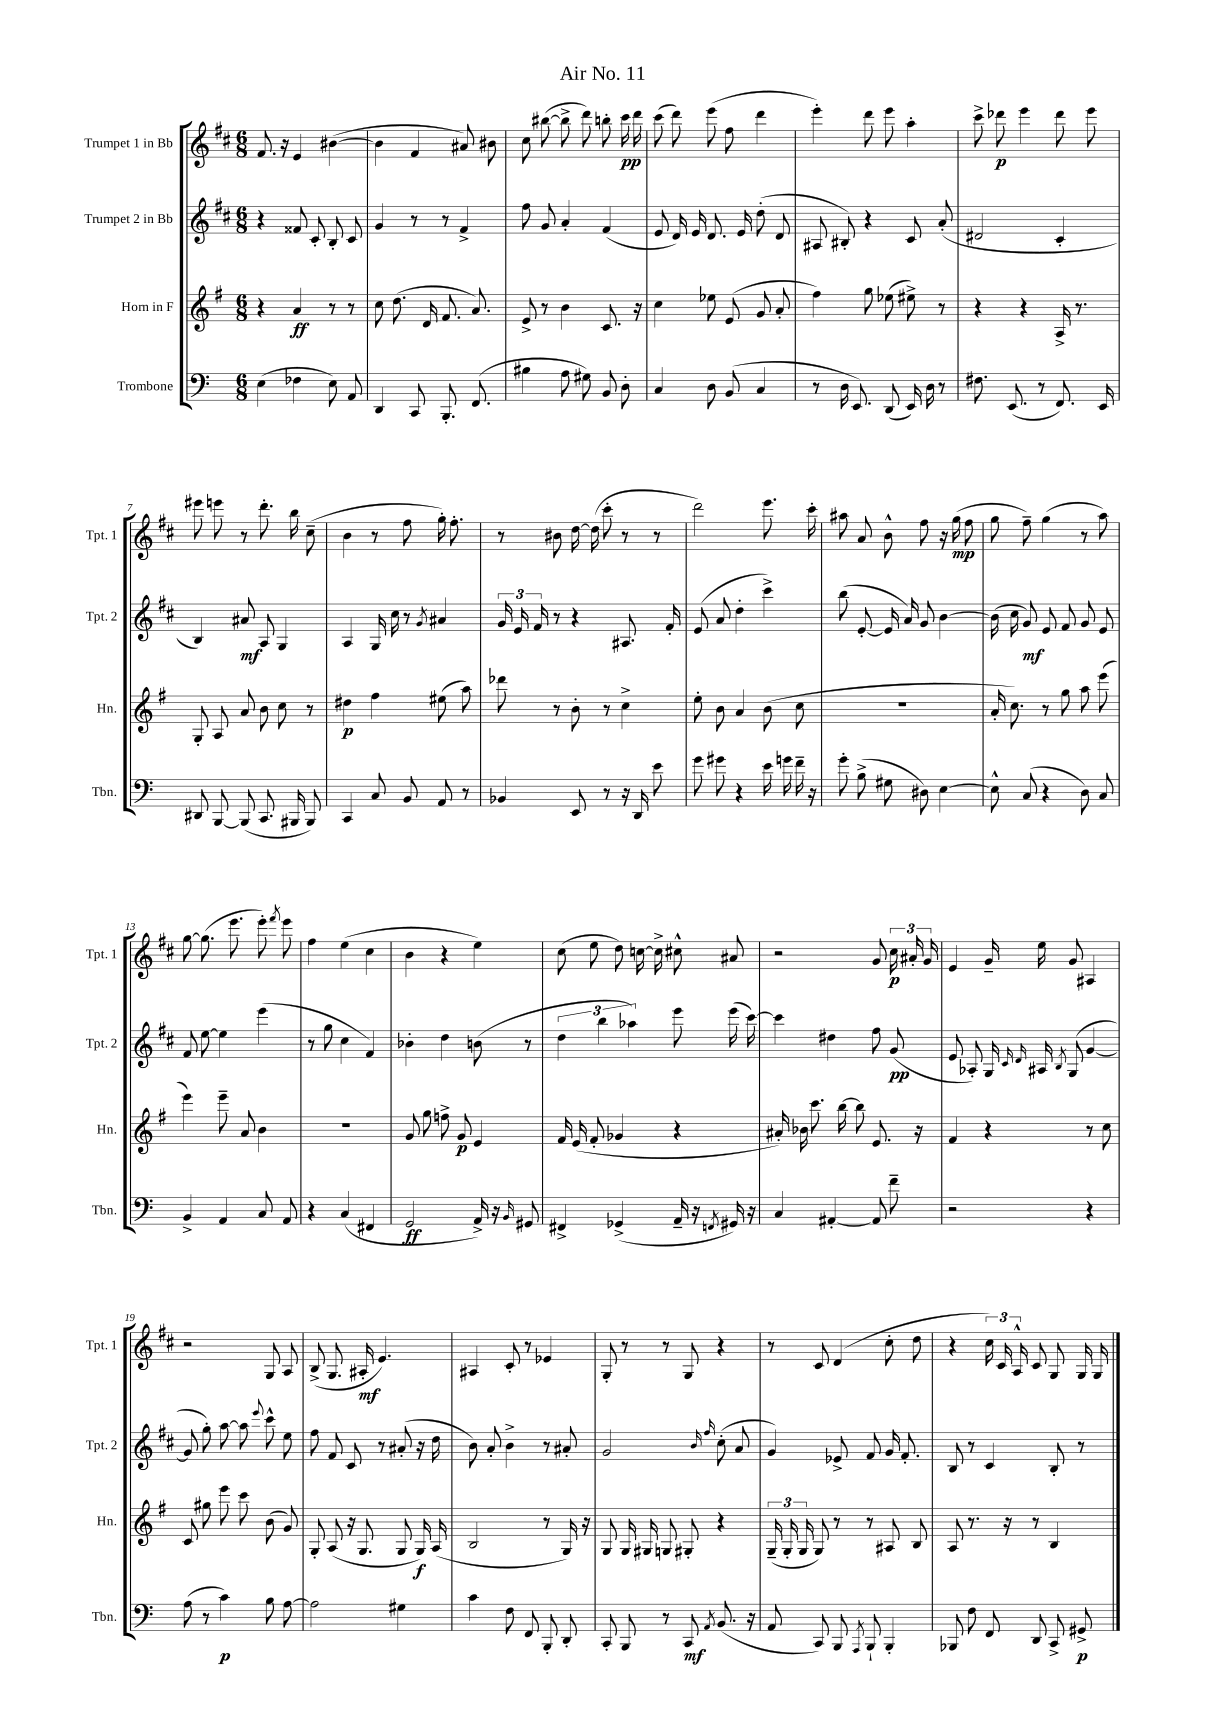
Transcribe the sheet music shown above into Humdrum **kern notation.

**kern	**kern	**kern	**kern
*staff4	*staff3	*staff2	*staff1
*clefF4	*clefG2	*clefG2	*clefG2
*k[]	*k[f#]	*k[f#c#]	*k[f#c#]
*M6/8	*M6/8	*M6/8	*M6/8
(4E\	4r	4r	8.f#/
.	.	.	16r
4F-\	4a/	8f##/	4e/
.	.	8c#'/	.
8E\)	8r	8B'/	([4b#\
8AA/	8r	8c#/	.
=	=	=	=
4DD/	8cc\	4g/	4b#\]
.	(8.dd\	.	.
8CC/	.	8r	4f#/
.	16d/	.	.
8.BBB'/	8.f#/	8r	.
.	.	4f#^/	8a#/)
(8.FF/	8.a/)	.	.
.	.	.	8b#\
=	=	=	=
4B#\	8e^/	8ff#\	8cc#\
.	8r	8g/	([8bb#\
8A\	4b\	4a'/	8bb#^\]
8G#\)	.	.	8ddd\)
8BB/	8.c/	(4f#/	8bb'\
8D'\	.	.	16ccc#\
.	16r	.	16ddd\
=	=	=	=
4C/	4cc\	8e/	(8ccc#\
.	.	16d/)	8ddd\)
.	.	16e/	.
8D\	8ee-\	8.d/	(8eee\
(8BB/	(8e/	.	8ff#\
.	.	16e/	.
4C/	8g/	(8dd'\	4ddd\
.	8a'/	8d/	.
=	=	=	=
8r	4ff#\)	8A#/	4eee'\)
16D\	.	8B#'/)	.
8.EE/)	.	.	.
.	8gg\	4r	8ddd\
(8DD/	(8ee-\	.	8eee\
16EE/)	8ee#^\)	8c#/	4aa'\
16D\	.	.	.
8r	8r	(8a'/	.
=	=	=	=
8.F#\	4r	2d#/	8ccc#^\
.	.	.	8ddd-\
(8.EE/	.	.	.
.	4r	.	4eee\
8r	.	.	.
8.FF/)	16A^/	4c#'/	8ddd-\
.	8.r	.	.
.	.	.	8eee\
16EE/	.	.	.
=	=	=	=
8DD#/	8G'/	4B/)	8eee#\
[8BBB/	8A/	.	8eee\
(8BBB/]	8a/	8a#/	8r
8.CC/	8b\	8A/	8.ddd'\
.	8cc\	4G/	.
16BBB#/	.	.	16bb\
8BBB#/)	8r	.	(8cc#~\
=	=	=	=
4CC/	4dd#\	4A/	4b\
8C/	4ff#\	16G/	8r
.	.	16cc#\	.
8BB/	.	8r	8ff#\
.	.	8qg/	.
8AA/	(8ee#\	4a#/	16gg'\)
.	.	.	8.ff#'\
8r	8aa\)	.	.
=	=	=	=
4BB-/	8ddd-\	24g/	8r
.	.	24e/	.
.	.	24f#/	.
.	8r	8r	8b#\
8EE/	8b'\	4r	[16dd\
.	.	.	(16dd\]
8r	8r	.	8ccc#'\
16r	4cc^\	8.A#/	8r
16DD/	.	.	.
8e\	.	.	8r
.	.	16f#'/	.
=	=	=	=
8g\	8ee'\	(8e/	2ddd\)
8g#\	8b\	8a/	.
4r	4a/	4dd'\	.
16e\	(8b\	4ccc#^\)	8.eee\
16g\	.	.	.
16f~\	8cc\	.	.
16r	.	.	16ccc#'\
=	=	=	=
8g'\	2.r	(8bb\	8aa#\
(8B^\	.	[8e'/	8a/
8G#\	.	16e/]	8b^^\
.	.	16a/)	.
8D#\)	.	8g/	8ff#\
[4E\	.	[4b\	16r
.	.	.	(16gg\
.	.	.	8ff#\
=	=	=	=
8E^^\]	16a'/	(16b\]	8gg\
.	8.cc\)	16cc#\	.
(8C/	.	8g/)	8ff#~\)
4r	8r	8e/	(4gg\
.	8gg\	8f#/	.
8D\)	8aa\	8g/	8r
8C/	(8eee\	8e/	8aa\)
=	=	=	=
4BB^/	4eee\)	8f#/	[8gg\
.	.	[8ee\	(8.gg\]
4AA/	8eee~\	4ee\]	.
.	.	.	8.eee\
.	8a/	.	.
8C/	4b\	(4eee\	8eee'\)
.	.	.	8qfff#/
8AA/	.	.	8eee\
=	=	=	=
4r	2.r	8r	4ff#\
.	.	8gg\	.
(4C/	.	4cc#\	(4ee\
4FF#/	.	4f#/)	4cc#\
=	=	=	=
2GG/	8g/	4b-'\	4b\
.	8gg\	.	.
.	8ff^\	4dd\	4r
.	8g/	.	.
16AA^/)	4e/	(8b\	4ee\)
16r	.	.	.
16qqBB/	.	.	.
8GG#/	.	8r	.
=	=	=	=
4FF#^/	16f#/	6dd\	(8cc#\
.	(16e/	.	.
.	8f#'/	.	8ee\
.	.	6bb\	.
(4GG-^/	4g-/	.	8dd\)
.	.	6aa-\)	.
.	.	.	[16cc\
.	.	.	16cc^\]
16AA~/	4r	8eee\	8cc#^^\
16r	.	.	.
8qFF/	.	.	.
16GG#/)	.	(16eee\	8a#/
16r	.	[16ccc#\)	.
=	=	=	=
4C/	16a#'/)	4ccc#\]	2r
.	16b-\	.	.
.	8.ccc\	.	.
[4AA#'/	.	4dd#\	.
.	[16bb\	.	.
.	8bb\]	.	.
8AA#/]	8.e/	8ff#\	8g/
8f~\	.	(8g/	24cc#\
.	.	.	24a#'/
.	16r	.	.
.	.	.	24g/
=	=	=	=
2r	4f#/	8e/	4e/
.	.	8A-'/)	.
.	4r	16G/	16g~/
.	.	16qqc#/	.
.	.	16qqd/	.
.	.	16A#/	16ee\
.	.	8qB/	.
.	.	(8G/	8g/
4r	8r	[4g/	4A#/
.	8cc\	.	.
=	=	=	=
(8A\	8c/	8g/]	2r
8r	8gg#\	8gg'\)	.
4c\)	8eee\	[8aa\	.
.	8ccc\	8aa\]	.
.	.	8qqeee/	.
8B\	(8b\	8ccc#^^\	8G/
[8A\	8g/)	8ee\	8A/
=	=	=	=
2A\]	8G'/	8ff#\	(8B^/
.	(8A/	8f#/	8.G/
.	16r	8c#/	.
.	8.G/	.	16A#'/
.	.	8r	4.e/)
4G#\	8G/	(8a#'/	.
.	16G/)	16r	.
.	(16A/	16dd\	.
=	=	=	=
4c\	2B/	8b\)	4A#/
.	.	8a'/	.
8F\	.	4b^\	8c#'/
8FF/	.	.	8r
8BBB'/	8r	8r	4e-/
8DD'/	16G/)	8a#'/	.
.	16r	.	.
=	=	=	=
8CC'/	8G/	2g/	8G'/
8BBB/	16G/	.	8r
.	16G#/	.	.
8r	8G/	.	8r
8CC/	8G#'/	.	8G/
.	.	16qqb/	.
8qAA/	.	16qqff#/	.
(8.BB/	4r	(8cc#'\	4r
.	.	8a/	.
16r	.	.	.
=	=	=	=
8AA/	(24G~/	4g/)	8r
.	24G'/	.	.
.	24G/	.	.
8CC/)	8G/)	.	8c#/
8BBB/	8r	8e-^/	(4d/
8qAAA/	.	.	.
8BBB`/	8r	8f#/	.
4BBB'/	8A#/	16g/	8cc#'\
.	.	8.f#'/	.
.	8B/	.	8dd\
=	=	=	=
8BBB-/	8A/	8B/	4r
8F\	8.r	8r	.
8FF/	.	4c#/	24cc#\)
.	.	.	24c#/
.	16r	.	.
.	.	.	24A^^/
8DD/	8r	.	8c#/
8CC^/	4B/	8B'/	8G/
8GG#^/	.	8r	16G/
.	.	.	16G/
==	==	==	==
*-	*-	*-	*-
